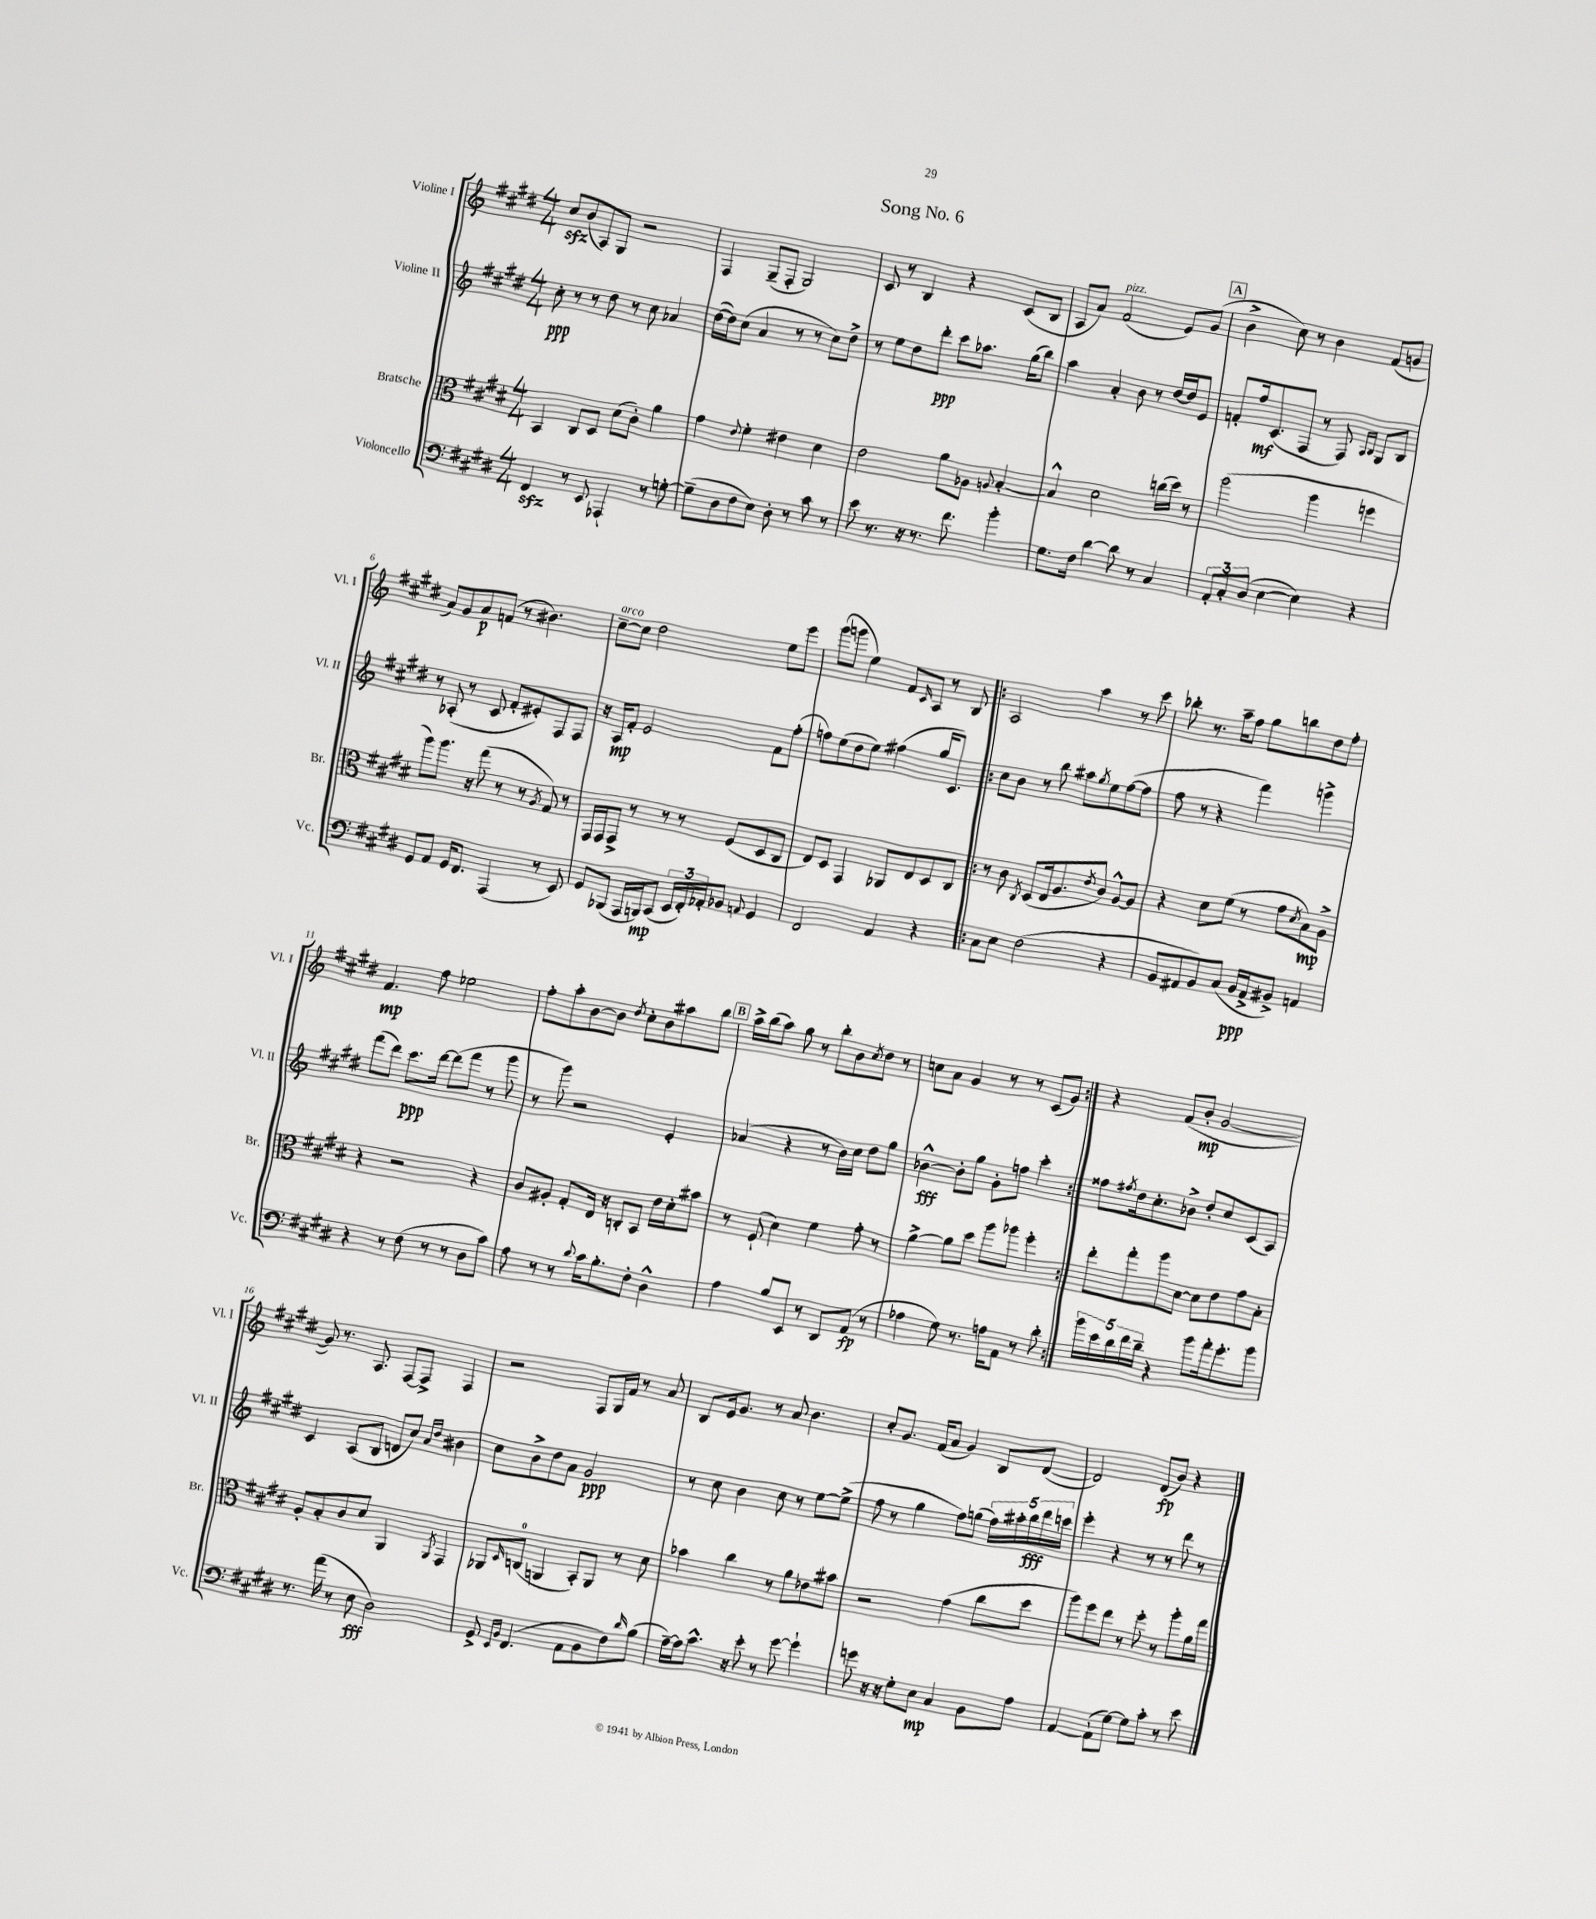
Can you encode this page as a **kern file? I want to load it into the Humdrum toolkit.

**kern	**kern	**kern	**kern
*staff4	*staff3	*staff2	*staff1
*clefF4	*clefC3	*clefG2	*clefG2
*k[f#c#g#d#]	*k[f#c#g#d#]	*k[f#c#g#d#]	*k[f#c#g#d#]
*M4/4	*M4/4	*M4/4	*M4/4
4FF#	4BB	8cc#'	8cc#
.	.	8r	(8b
8r	8C#	8r	8A)
8EE	8D#	8dd#	8G#
4AAA-`	(8d#	8r	2r
.	8c#')	8cc#	.
8r	4a	4a-	.
[8G'	.	.	.
=	=	=	=
(8G~]	4g#	([16dd#	4F#
.	.	16dd#])	.
8D#	.	(8cc#	.
.	8qqe	.	.
8F#	4f#'	4a	(8G#~
8E)	.	.	8F#'
8D#'	4e#	8r	2G#)
8r	.	8r	.
8c#	4d#	8cc#)	.
8r	.	8dd#^	.
=	=	=	=
8e	2e	8r	8c#
8.r	.	8ee	8r
.	.	8dd#	4B
16r	.	.	.
8.r	.	8ddd#'	.
.	8a	8ccc#	4r
8.f#	.	.	.
.	8A-	8.aa-	.
.	8qqA	.	.
4b'	[4B'	.	(8c#
.	.	(16gg#	.
.	.	8bb)	8B
=	=	=	=
8.G#	4B^^]	4aa	8A
.	.	.	8a)
16F#	.	.	.
[4d#	2d#	4a'	(2f#
8d#]	.	8b	.
8r	.	8r	.
4C#	(16cc	[16dd#	8e)
.	16dd#)	16dd#]	.
.	8r	8e	(8g#
=	=	=	=
12AA'	(2aa	8f'	4b^
12C#'	.	.	.
.	.	16ff#	.
(12D#	.	.	.
.	.	(8.c#	.
[4E	.	.	8cc#)
.	.	8F#	8r
4E])	4aa	8r	4b
.	.	8F#)	.
.	.	16qqA	.
.	.	16qqB	.
4r	4ff	8G#	(8f#
.	.	8B	8g
=	=	=	=
8GG#	8aa)	8r	8a)
8AA	8.aa	(8A-'	8g#
16GG#	.	8r	8a
8.FF#	16r	.	.
.	(8gg#	8c#	(8f
(4AAA	8r	8f#'	8r
.	8r	8e#')	4.b#)
.	8qA	.	.
8r	8G#)	8F#	.
8EE)	8r	8F#	.
=	=	=	=
8GG#	16GG#	16r	[8cc#~
.	16GG#	16A	.
(8BBB-	8GG#^	8f#'	8cc#]
16AAA	8r	2e	2dd#
16BBB)	.	.	.
(8CC#	8r	.	.
24EE	8r	.	.
24FF#')	.	.	.
24AA-'	.	.	.
8BB-	(8F#	.	.
8qqAA	.	.	.
4GG#	8D#	8f#	8ee
.	8C#	(8ff#'	8eee
=	=	=	=
2FF#	8E)	8ff)	(8ggg#
.	8D#	(8ee	8ggg
.	4GG#	8dd#	4ee)
.	.	8ee)	.
4AA	8AA-	(4ff#	8f#
.	.	.	16qqc#
.	8E	.	8A
4r	8D#	16gg#	8r
.	.	8.c#)	.
.	8C#	.	8B
=!|:	=!|:	=!|:	=!|:
8C#	8r	8cc#	2A
8E	8c#	8b	.
.	8qC#	.	.
(2F#	(8D#	8r	.
.	16E	8bb	.
.	8.A	.	.
.	.	8aa#	4aa
.	8qe	8qgg#	.
.	8c#)	8ee	.
4r	[8A^^	([8ff#	8r
.	8A]	8ff#]	8ccc#
=	=	=	=
8BB	4r	8ff#	8bb-'
8AA#	.	8r	8.r
8BB)	8d#	4r	.
.	.	.	16aa~
(8C#	(8f#	.	8ff#
16BB	8r	4fff#)	8gg#
16AA#^	.	.	.
8BB#^)	8g#	.	8bb
.	8qd#	.	.
4AA	8B)	4ggg^	8dd#
.	8A^	.	8ff#'
=	=	=	=
4r	4r	(8fff#	4.f#
.	.	8ddd#)	.
8r	2r	8.ccc#	.
(8F#	.	.	8ff#
.	.	[16ddd#	.
8r	.	(8ddd#]	2ee-
8r	.	8fff#	.
8D#	4r	8r	.
8c#)	.	8ggg#	.
=	=	=	=
8A	8c#	8r	8ff#'
8r	8A#'	8ggg#)	8aa'
8r	8G#'	2r	[8b
8qqd#	.	.	.
16c#	16E	.	8b]
8.B'	16r	.	.
.	.	.	8qdd#
.	8C'	.	8cc#'
8F#'	8BB	.	8b
4D#^^	16e	4e'	8aa#
.	16d#'	.	.
.	8b#	.	8bb
=	=	=	=
4A	8r	(4a-	16aa^
.	.	.	(16bb
.	(8F#`	.	8aa)
8B	4d#)	4r	8gg#
8EE	.	.	8r
8r	4f#	8r	8bb'
8DD#	.	16b)	8b
.	.	16cc#	.
.	.	.	8qcc#
(8AA	8g#'	8dd#	8dd#
8r	8r	8gg#	8r
=	=	=	=
4A-	[4a^	[4b-^^	8cc
.	.	.	8a
8G#)	8a]	8b-']	4g#
8.r	8dd#	8gg#	.
.	8aa	8g#'	8r
16A	.	.	.
8AA	8aa-	8ff	8r
8r	4ff#'	4ccc#'	(8c#
8d#'	.	.	8g#)
=:|!	=:|!	=:|!	=:|!
20b	8ee'	8ff##	4r
20e	.	.	.
20d#	.	.	.
.	.	8qff#	.
.	8gg#'	16dd#	.
20f#	.	.	.
.	.	8.cc#'	.
20d#~	.	.	.
4r	8aa	.	(8f#
.	[8d#	8b-^	8b'
8b	8d#]	8dd#'	[2g#
16a'	8e	8cc#	.
8.g#'	.	.	.
.	8g#	(8c#	.
8b	8B'	8A)	.
=	=	=	=
8.r	8A'	4c#	8g#])
.	8B'	.	8.r
(16a	.	.	.
8r	8c#	(8A	.
.	.	.	8.A
8E	8d#	8B	.
2D#)	4AA	8d	[8F#
.	.	8cc#)	8F#^]
.	.	16qqa	.
.	8qAA	16qqdd#	.
.	4GG#	4b#	4F#
=	=	=	=
8GG#^	8AA-	8cc#	2r
16qqEE	.	.	.
16qqBB	16qqD#	.	.
(4.FF#	(8C	8b^	.
.	4AA	8dd#	.
.	.	8a	.
8AA	8BB')	2g#	8F#
8BB	8AA	.	16G#
.	.	.	16f#
8F#)	8r	.	8r
16qqd#	.	.	.
(8B	8d#	.	8a
=	=	=	=
[16A~)	4b-	8r	8B
16A]	.	.	.
8.c#^^	.	8cc#	16e
.	.	.	8.g#
.	4cc#	4b	.
16r	.	.	.
8e'	.	.	8r
8r	8r	8cc#	8a
[8g#	8a	8r	4.b
4g#`]	8e-	[8ee	.
.	8b#	(8ee^]	.
=	=	=	=
8g	2r	8ff#	8cc#'
16r	.	8r	8.g#
16r	.	.	.
8G#'	.	4gg#	.
.	.	.	(16f#
8E	.	.	8a
4C#	(4g#	8ff#)	4g#)
.	.	(8gg	.
8BB	8cc#	20ff#)	8B
.	.	20aa#'	.
.	.	20bb	.
8A	8dd#	.	([8d#
.	.	20ddd#	.
.	.	20ccc	.
=	=	=	=
[4AA	8aa)	4eee'	2d#])
.	8ff#	.	.
(8AA`]	8ee	4r	.
[8G#)	8r	.	.
8G#]	8ff#'	8r	(8d#
8c#'	8r	8r	8b)
8r	8aa'	8ddd#	4r
8e	16a	8r	.
.	16gg#	.	.
==	==	==	==
*-	*-	*-	*-
